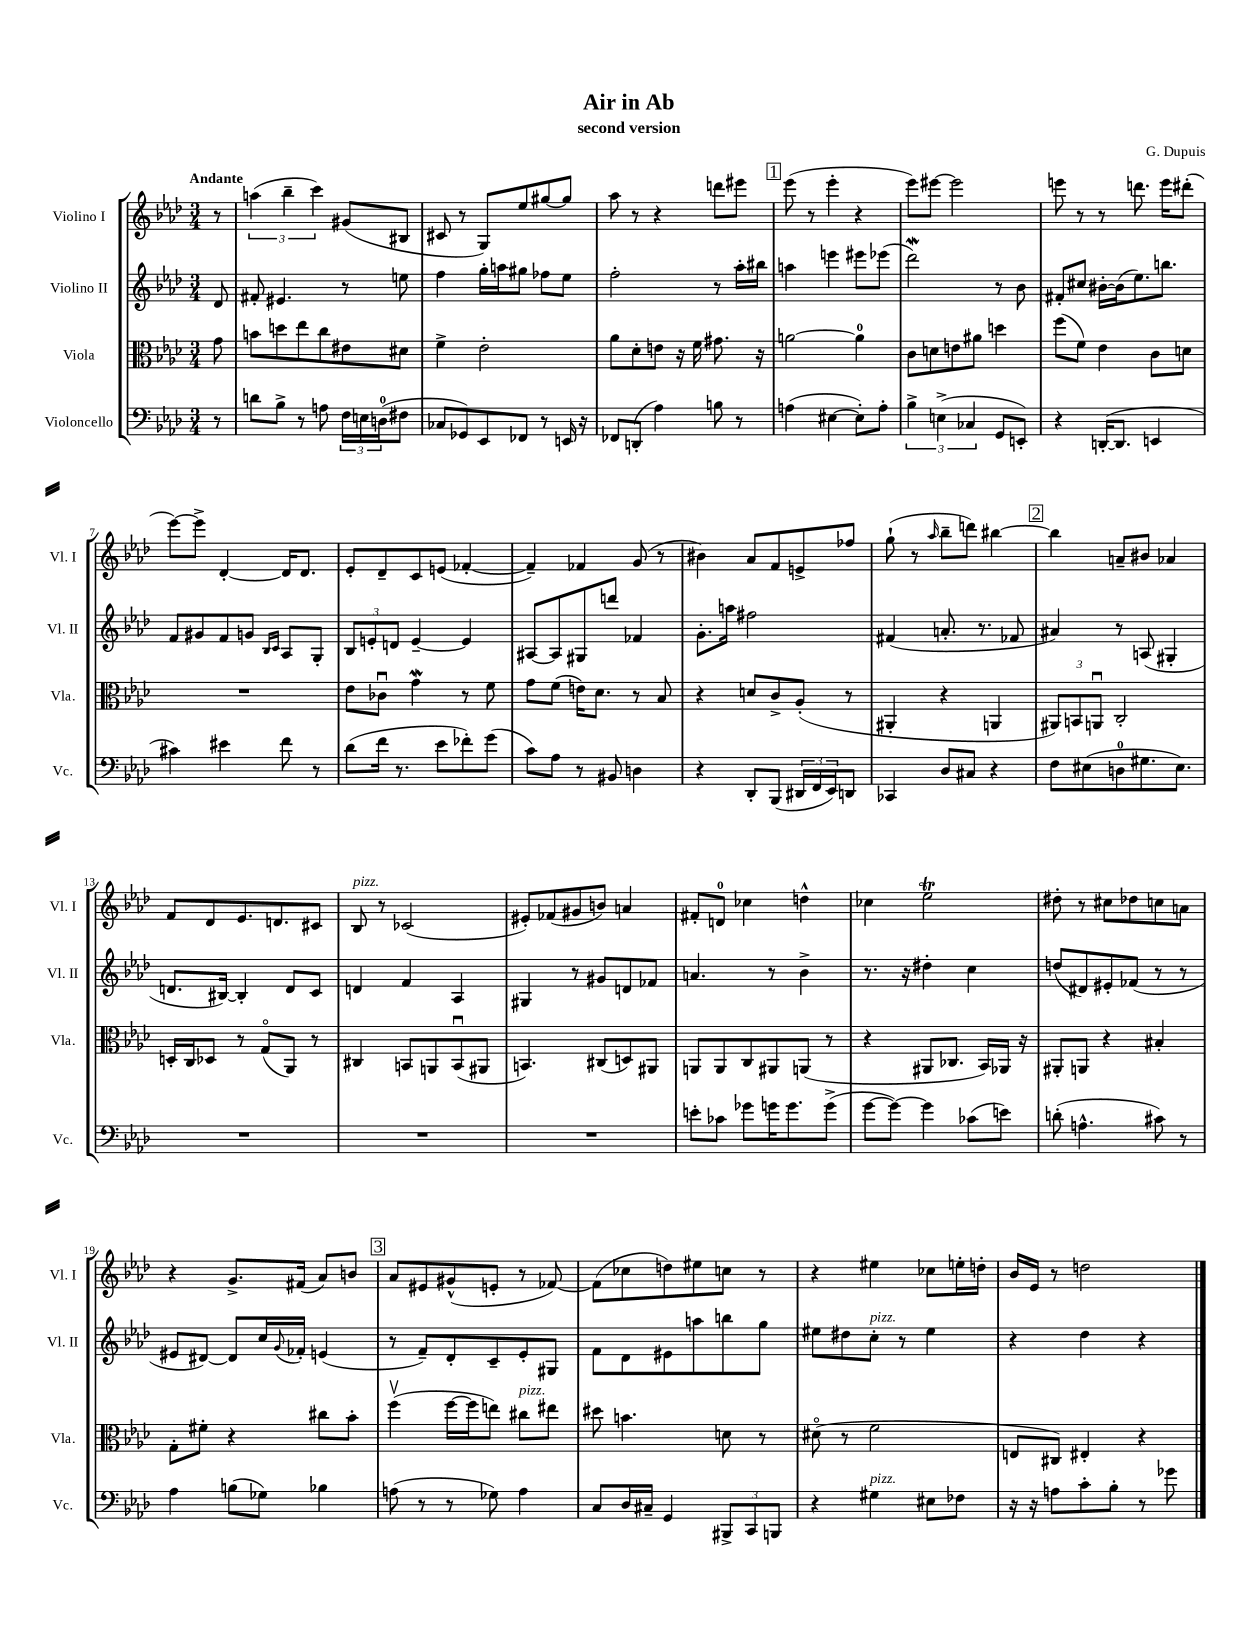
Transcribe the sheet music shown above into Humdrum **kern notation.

**kern	**kern	**kern	**kern
*staff4	*staff3	*staff2	*staff1
*clefF4	*clefC3	*clefG2	*clefG2
*k[b-e-a-d-]	*k[b-e-a-d-]	*k[b-e-a-d-]	*k[b-e-a-d-]
*M3/4	*M3/4	*M3/4	*M3/4
8r	8g\	8d-/	8r
=	=	=	=
8d\L	8b\L	8f#'/	(6aa\
8B-^\J	8dd\	4.e#/	.
.	.	.	6bb-~\
8r	8ee-\	.	.
.	.	.	6ccc\)
8A\	8cc\	.	.
24F\LL	8e#\	8r	(8g#/L
24E\	.	.	.
(24D\J	.	.	.
8F#\J	8d#\J	8ee\	8B#/J
=	=	=	=
8C-/L	4f^\	4ff\	8c#/
8GG-/)	.	.	8r
8EE-/	2e-'\	16gg'\LL	8G/L)
.	.	16aa\J	.
8FF-/J	.	8gg#\J	8ee-/
8r	.	8ff-\L	[8gg#/
16EE/	.	8ee-\J	8gg#/]J
16r	.	.	.
=	=	=	=
8FF-/L	8a-\L	2ff'\	8aa-\
(8DD'/J	8d-'\	.	8r
4A-\)	8e\J	.	4r
.	16r	.	.
.	16f\	.	.
8B\	8.g#\	8r	8ddd\L
8r	.	16aa-'\LL	8eee#\J
.	16r	16bb#\JJ	.
=	=	=	=
(4A\	[2a\	4aa\	(8eee-\
.	.	.	8r
[4E#\	.	4eee\	4eee-'\
8E#'\]L)	4a\]	8eee#\L	4r
8A'\J	.	(8eee-\J	.
=	=	=	=
6B-^\	8c\L	2ddd-\)	8eee-\L)
.	8d\	.	[8eee#\J
(6E^\	.	.	.
.	8e\	.	2eee#\]
6C-/	.	.	.
.	8a#\J	.	.
8GG/L	4dd\	8r	.
8EE'/J)	.	8b-\	.
=	=	=	=
4r	(8ff\L	8f#'/L	8eee\
.	8f\J)	8cc#/J	8r
([16DD'/LK	4e-\	[16b#'\LL	8r
8.DD/]J	.	(16b#\]J	.
.	.	8.ee-\)	8.ddd\
4EE/	8c\L	.	.
.	.	8.bb\J	16eee\LK
.	8d\J	.	(8ddd#'\J
=	=	=	=
4c#\)	2.r	8f/L	[8eee-\L)
.	.	8g#/	8eee-^\]J
4e#\	.	8f/	[4d-'/
.	.	8g/J	.
.	.	16qqB-/LL	.
.	.	16qqc/JJ	.
8f\	.	8A-/L	16d-/]LK
.	.	.	8.d-/J
8r	.	8G'/J	.
=	=	=	=
(8d-\L	8e-\L	12B-/L	8e-'/L
.	.	12e'/	.
16f\Jk	8c-u\J	.	8d-~/
.	.	12d/J	.
8.r	.	.	.
.	4g\	[4e~/	8c/
8e-\L	.	.	(8e/J
8f-'\)	8r	4e/]	[4f-'/
(8g\J	8f\	.	.
=	=	=	=
8c\L)	8g\L	[8A#/L	4f-~/])
8A-\J	(8f\J	8A#/]	.
8r	16e\LK)	8G#/	4f-/
.	8.d-\J	.	.
8BB#/	.	8ddd/J	.
4D\	8r	4f-/	(8g/
.	8B-/	.	8r
=	=	=	=
4r	4r	8.g'\L	4b#\)
.	.	16aa\Jk	.
8DD-'/L	8d/L	2ff#\	8a-/L
(8BBB-/J	8c^/	.	8f/
24DD#/LL	(8A-'/J	.	8e^/
24FF/	.	.	.
24EE-/J)	.	.	.
8DD/J	8r	.	8ff-/J
=	=	=	=
4CC-/	4AA#'/	(4f#/	(8gg`\
.	.	.	8r
.	.	.	16qqaa-/
8D-/L	4r	8.a'/	8bb-~\L
8C#/J	.	.	8ddd\J)
.	.	8.r	.
4r	4AA/	.	[4bb#\
.	.	8f-/	.
=	=	=	=
8F\L	12AA#/L)	4a#/)	4bb#\]
.	12BB/	.	.
(8E#\	.	.	.
.	12AAu/J	.	.
8D\	2C'/	8r	8a~/L
8.G#\	.	(8A/	8b#/J
.	.	4G#'/	4a-/
8.E#\J)	.	.	.
=	=	=	=
2.r	16D'/LL	8.d/L	8f/L
.	16C/J	.	.
.	8D-/J	.	8d-/
.	.	[16B#/Jk)	.
.	8r	4B#'/]	8.e-/
.	(8Go/L	.	.
.	.	.	8.d/
.	8AA-/J)	8d/L	.
.	8r	8c/J	8c#/J
=	=	=	=
2.r	4C#/	4d/	8B-/
.	.	.	8r
.	8BB/L	4f/	(2c-/
.	8AA/	.	.
.	(8BBu/	4A-/	.
.	8AA#/J	.	.
=	=	=	=
2.r	4.BB/)	4G#/	8e#'/L)
.	.	.	(8f-/
.	.	8r	8g#/
.	(8C#/L	8g#/L	8b/J)
.	8D/)	8d/	4a/
.	8AA#/J	8f-/J	.
=	=	=	=
8e'\L	8AA/L	4.a/	8f#'/L
8c-\J	8AA/	.	8d/J
8g-\L	8C/	.	4cc-\
16g\K	8AA#/	8r	.
8.g\	.	.	.
.	(8AA/J	4b-^\	4dd^^\
(8g^\J	8r	.	.
=	=	=	=
[8g\L	4r	8.r	4cc-\
8g\_J)	.	.	.
.	.	16r	.
4g\]	8AA#/L	4dd#'\	2ee-\
.	8.C-/J	.	.
(8c-\L	.	4cc\	.
.	16BB-/LL)	.	.
8e\J)	16AA-/JJ	.	.
.	16r	.	.
=	=	=	=
(8d'\	8AA#'/L	(8dd/L	8dd#'\
4.A^^\	8AA/J	8d#/)	8r
.	4r	8e#'/	8cc#\L
.	.	(8f-/J	8dd-\
8c#\)	4B#'/	8r	8cc\
8r	.	8r	8a\J
=	=	=	=
4A-\	8G'\L	8e#/L	4r
.	8f#'\J	[8d#/J)	.
(8B\L	4r	8d#/]L	8.g^/L
8G-\J)	.	16cc/L	.
.	.	8qqg/	.
.	.	16f-'/JJ	(16f#/Jk
4B-\	8cc#\L	(4e/	8a-/L)
.	8b-'\J	.	8b/J
=	=	=	=
(8A\	(4ffv\	8r	8a-/L
8r	.	8f~/L)	8e#/
8r	[16ff\LL	8d-'/	(8g#^^/
.	16ff\]J	.	.
8G-\)	8ee\J)	8c~/	8e'/J
4A\	8cc#\L	8e-'/	8r
.	8ee#\J	8G#/J	[8f-/)
=	=	=	=
8C/L	8dd#\	8f\L	(8f-\]L
16D-/L	4.b\	8d-\	8cc-\
16C#~/JJ	.	.	.
4GG/	.	8e#\	8dd\)
.	.	8aa\	8ee#\
12BBB#^/L	8d\	8bb\	8cc\J
12CC/	.	.	.
.	8r	8gg\J	8r
12BBB/J	.	.	.
=	=	=	=
4r	(8d#o\	8ee#\L	4r
.	8r	8dd#\	.
4G#\	2f\	8cc'\J	4ee#\
.	.	8r	.
8E#\L	.	4ee#\	8cc-\L
8F-\J	.	.	16ee'\L
.	.	.	16dd'\JJ
=	=	=	=
16r	8E/L	4r	16b-/LL
16r	.	.	16e-/JJ
8A\L	8C#/J)	.	8r
8c'\	4E#'/	4dd-\	2dd\
8B-'\J	.	.	.
8r	4r	4r	.
8g-\	.	.	.
==	==	==	==
*-	*-	*-	*-
